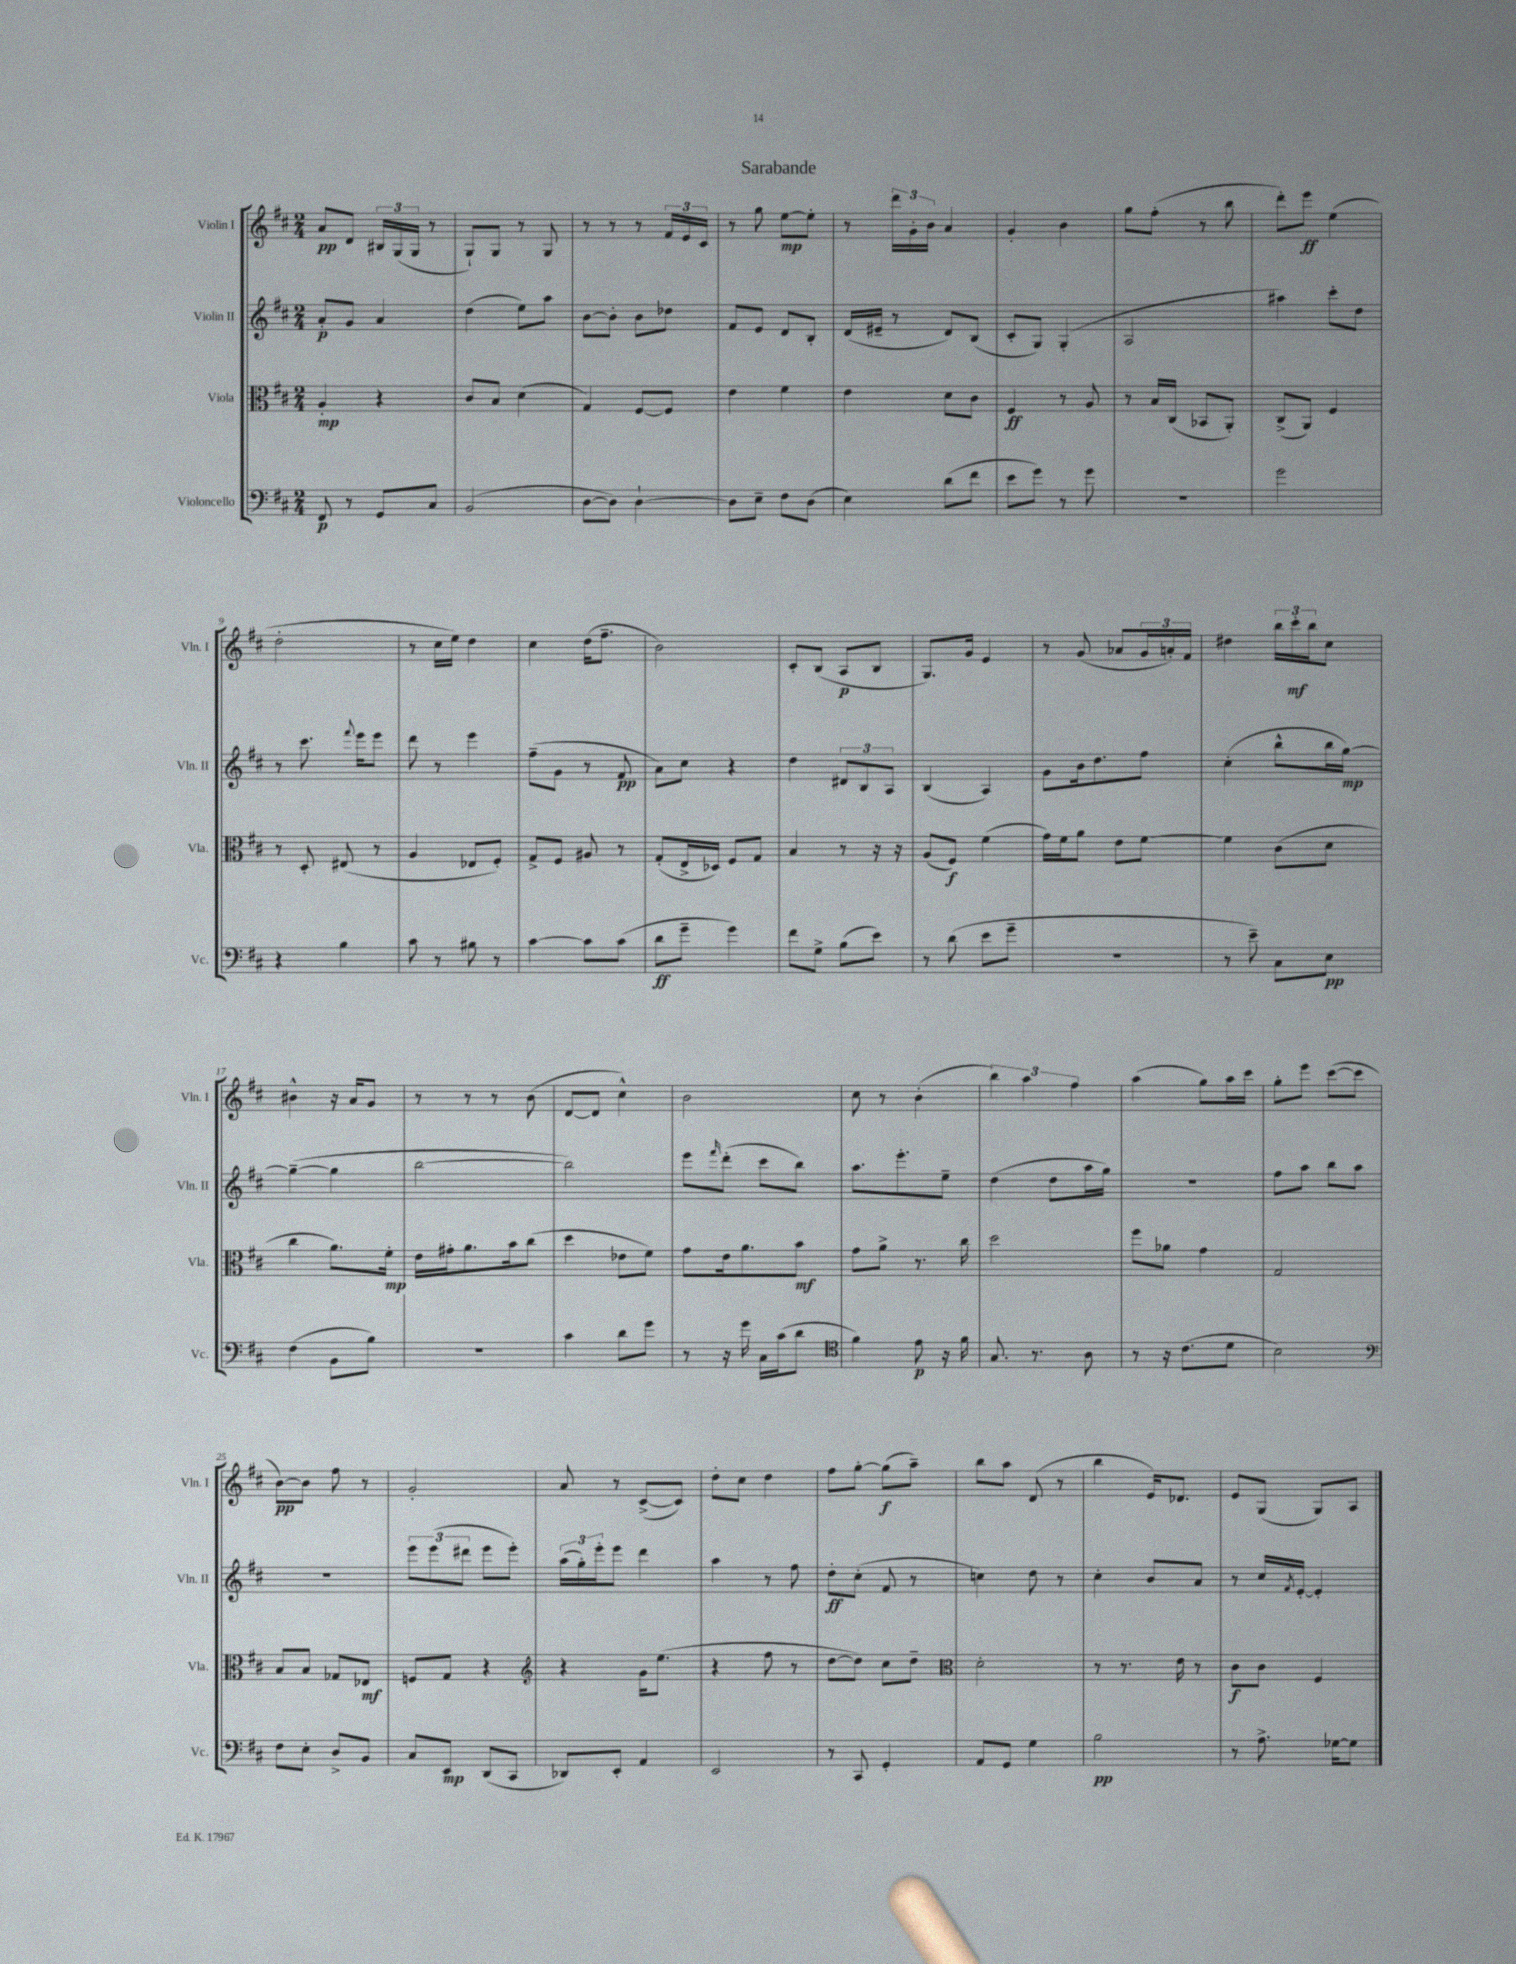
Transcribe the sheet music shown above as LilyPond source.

\header { title = "Sarabande" }
<<
\new StaffGroup <<
\new Staff = "s0" \with { instrumentName = "Violin I" shortInstrumentName = "Vln. I" } {
    \clef treble \key d \major \numericTimeSignature \time 2/4
    a'8\pp d'8 \tuplet 3/2 { bis16 g16( g16 } r8 |
    g8-!) g8 r8 g8 |
    r8 r8 r8 \tuplet 3/2 { fis'16 e'16 cis'16 } |
    r8 g''8 e''8~\mp e''8-. |
    r8 \tuplet 3/2 { d'''16 g'16-. b'16 } a'4 |
    g'4-. b'4 |
    g''8 fis''8-.( r8 b''8 |
    d'''8-.) e'''8\ff e''4( |
    d''2-. |
    r8 cis''16 e''16) d''4 |
    cis''4 d''16( fis''8.-- |
    b'2) |
    cis'8-. b8( a8\p b8 |
    g8.) g'16 e'4 |
    r8 g'8( aes'8 \tuplet 3/2 { g'16 a'16-.) fis'16 } |
    dis''4 \tuplet 3/2 { b''16 cis'''16-.\mf b''16 } cis''8 |
    bis'4-^ r16 a'16 g'8 |
    r8 r8 r8 b'8( |
    d'8~ d'8 cis''4-^) |
    b'2 |
    cis''8 r8 b'4-.( |
    \tuplet 3/2 { b''4) a''4 fis''4 } |
    a''4( g''8) a''16 cis'''16 |
    g''8-. e'''8 cis'''8~( cis'''8 |
    b'8~\pp) b'8 fis''8 r8 |
    g'2-. |
    a'8 r8 cis'8~->( cis'8) |
    d''8-. cis''8 d''4 |
    fis''8 g''8~-. g''8\f( a''8--) |
    b''8 a''8 d'8( r8 |
    b''4 e'16) des'8. |
    e'8 g8( g8) a8 \bar "|." |
}
\new Staff = "s1" \with { instrumentName = "Violin II" shortInstrumentName = "Vln. II" } {
    \clef treble \key d \major \numericTimeSignature \time 2/4
    a'8-.\p g'8 a'4 |
    d''4( e''8) a''8 |
    b'8~ b'8-. b'8 des''8 |
    fis'8 e'8 d'8 b8-. |
    d'16( eis'16-- r8 d'8) b8( |
    cis'8-. g8) g4-.( |
    a2 |
    ais''4) cis'''8-. d''8 |
    r8 cis'''8. \appoggiatura { fis'''8 } e'''16 e'''8 |
    d'''8 r8 e'''4 |
    fis''8--( g'8 r8 fis'8\pp |
    a'8) cis''8 r4 |
    d''4 \tuplet 3/2 { dis'8 b8 a8 } |
    b4( a4) |
    g'8 b'16 d''8. fis''8 |
    cis''4-.( b''8-^ b''16 g''16~\mp) |
    g''4~--( g''4 |
    b''2~ |
    b''2) |
    e'''8 \grace { fis'''16 } d'''8-.( cis'''8 b''8) |
    a''8. e'''8.-. e''8-- |
    d''4( d''8 a''16 g''16) |
    r2 |
    fis''8 a''8 b''8 a''8 |
    r2 |
    \tuplet 3/2 { e'''8 e'''8( dis'''8 } e'''8 e'''8-.) |
    \tuplet 3/2 { a''16( g''16-.) e'''16-. } e'''8 d'''4 |
    a''4 r8 fis''8 |
    d''8-.\ff cis''8-.( fis'8 r8 |
    c''4) d''8 r8 |
    cis''4-. b'8 a'8 |
    r8 cis''16 \acciaccatura { fis'8 } e'16~-. e'4-. \bar "|." |
}
\new Staff = "s2" \with { instrumentName = "Viola" shortInstrumentName = "Vla." } {
    \clef alto \key d \major \numericTimeSignature \time 2/4
    a4-.\mp r4 |
    cis'8 b8 d'4( |
    g4) fis8~ fis8 |
    e'4 fis'4 |
    e'4 d'8 cis'8 |
    fis4\ff r8 a8 |
    r8 b16 cis16( bes,8 a,8-.) |
    cis8->( a,8) fis4 |
    r8 d8-. eis8( r8 |
    a4 ees8 fis8-.) |
    g8-> fis8 ais8 r8 |
    g8-.( e16-> des16) fis8 g8 |
    b4 r8 r16 r16 |
    a8( fis8\f) fis'4( |
    g'16) fis'16 a'8 e'8 fis'8~ |
    fis'4 cis'8( d'8 |
    cis''4 a'8.) fis'16-.\mp |
    e'16 gis'16-. a'8. b'16 cis''8( |
    d''4 ees'8 fis'8) |
    g'8 e'16 a'8. b'8\mf |
    g'8 a'8-> r8. cis''16 |
    d''2 |
    fis''8 aes'8 g'4 |
    g2 |
    b8 b8 ges8 ees8\mf |
    f8 g8 r4 |
    \clef treble r4 g'16 e''8.( |
    r4 fis''8 r8 |
    d''8~ d''8) cis''8 d''8-- |
    \clef alto d'2-. |
    r8 r8. e'16 r8 |
    cis'8\f cis'8 fis4 \bar "|." |
}
\new Staff = "s3" \with { instrumentName = "Violoncello" shortInstrumentName = "Vc." } {
    \clef bass \key d \major \numericTimeSignature \time 2/4
    fis,8\p r8 g,8 cis8 |
    b,2( |
    d8~ d8) d4~-! |
    d8 e8-- fis8 d8( |
    e4) d'8( fis'8 |
    e'8 g'8) r8 g'8 |
    R2 |
    g'2 |
    r4 b4 |
    cis'8 r8 bis8 r8 |
    cis'4~ cis'8 cis'8( |
    d'8\ff g'8-- g'4) |
    fis'8 g8-> b8( e'8) |
    r8 d'8( e'8 g'8-- |
    r2 |
    r8 e'8--) cis8 e8\pp |
    fis4( b,8 b8) |
    r2 |
    cis'4 d'8 g'8 |
    r8 r16 g'16 cis16 cis'16( d'8 |
    \clef tenor fis'4) e'8\p r16 fis'16 |
    g8. r8. a8 |
    r8 r16 cis'8.( d'8 |
    b2) |
    \clef bass fis8 e8-. d8-> b,8 |
    cis8 e,8\mp d,8( cis,8 |
    des,8) e,8-. a,4 |
    e,2 |
    r8 cis,8 g,4-. |
    a,8 g,8 g4 |
    b2\pp |
    r8 a8.-> ges16~ ges8 \bar "|." |
}
>>
>>
